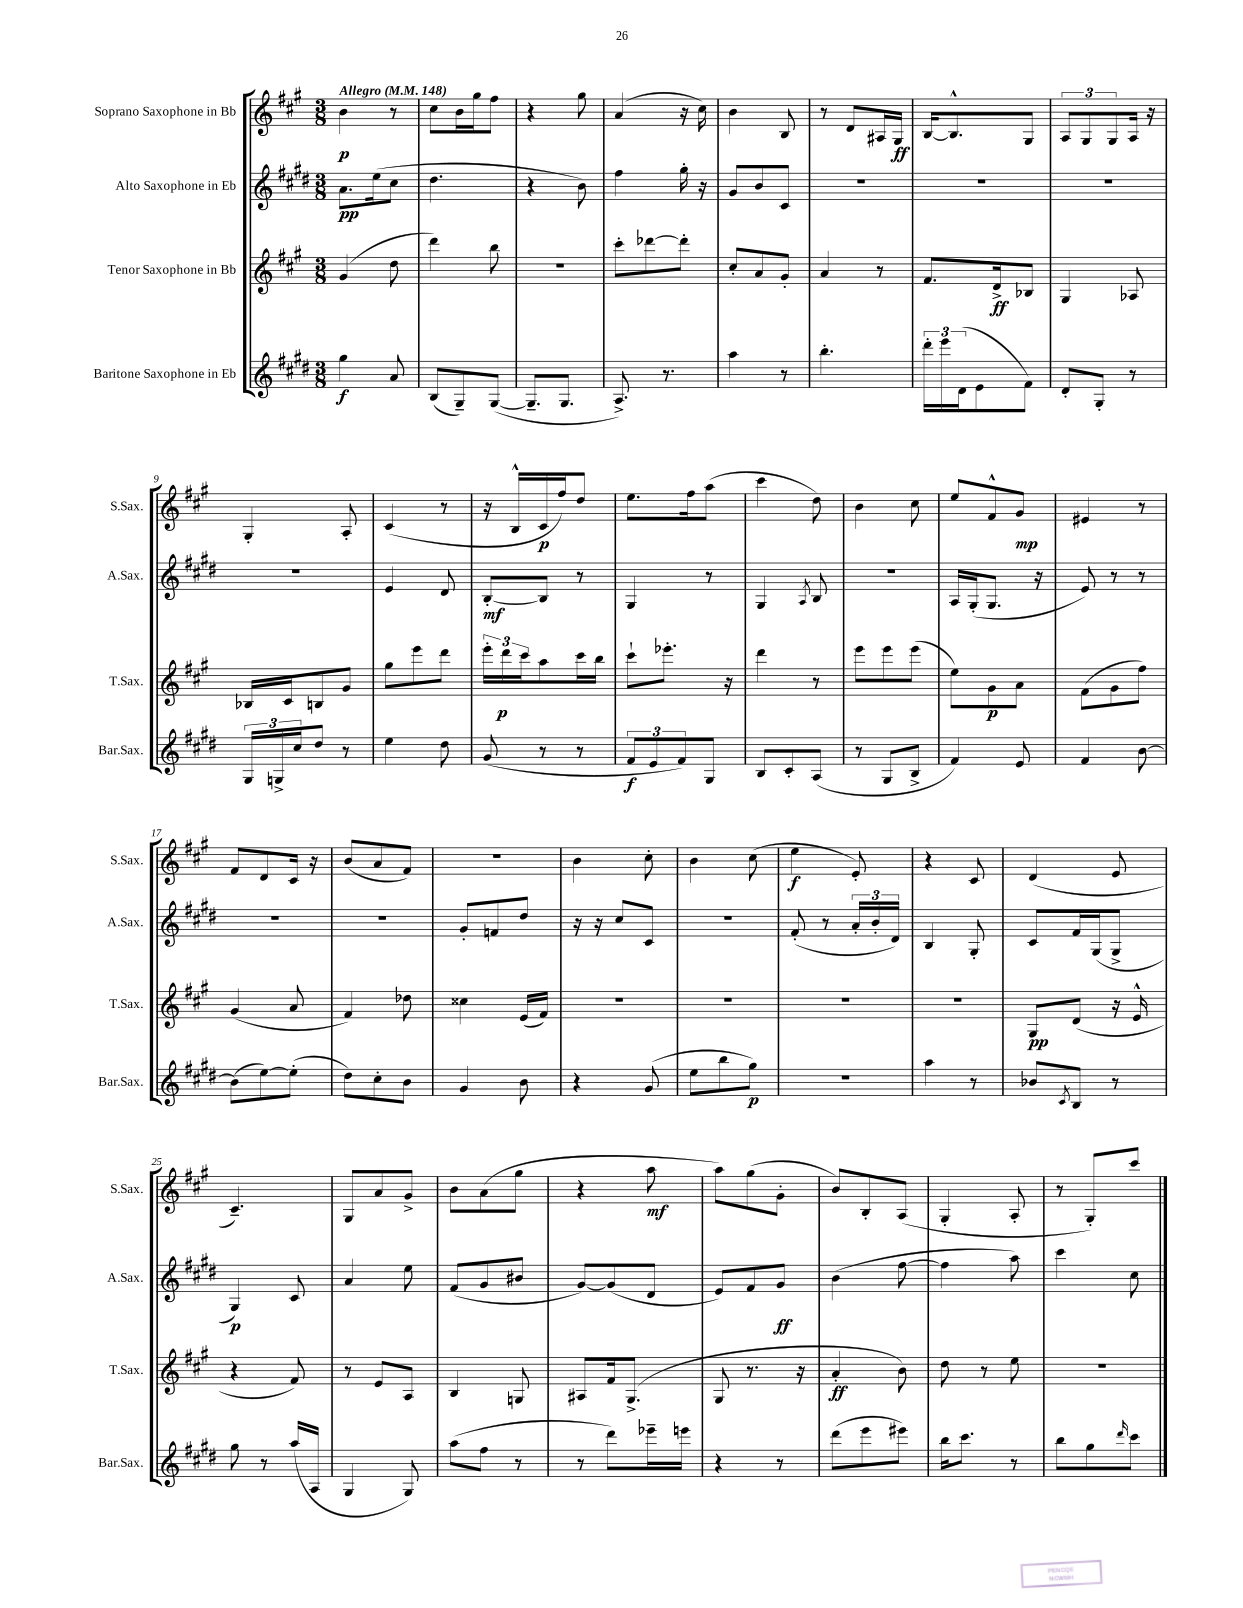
<<
\new StaffGroup <<
\new Staff = "s0" \with { instrumentName = "Soprano Saxophone in Bb" shortInstrumentName = "S.Sax." } {
    \clef treble \key a \major \numericTimeSignature \time 3/8 \tempo "Allegro" 4 = 148
    b'4\p r8 |
    cis''8 b'16 gis''16 fis''8 |
    r4 gis''8 |
    a'4( r16 cis''16) |
    b'4 b8 |
    r8 d'8 ais16 gis16\ff |
    b16~ b8.-^ gis8 |
    \tuplet 3/2 { a8 gis8 gis8 } a16 r16 |
    gis4-. a8-. |
    cis'4( r8 |
    r16 b16-^ cis'16\p fis''16) d''8 |
    e''8. fis''16 a''8( |
    cis'''4 d''8) |
    b'4 cis''8 |
    e''8 fis'8-^ gis'8\mp |
    eis'4 r8 |
    fis'8 d'8 cis'16 r16 |
    b'8( a'8 fis'8) |
    R4. |
    b'4 cis''8-. |
    b'4 cis''8( |
    e''4\f e'8-.) |
    r4 cis'8 |
    d'4( e'8 |
    cis'4.--) |
    gis8 a'8 gis'8-> |
    b'8 a'8( gis''8 |
    r4 a''8\mf |
    a''8) gis''8( gis'8-. |
    b'8) b8-. a8( |
    gis4-. a8-. |
    r8 gis8-.) cis'''8 \bar "|." |
}
\new Staff = "s1" \with { instrumentName = "Alto Saxophone in Eb" shortInstrumentName = "A.Sax." } {
    \clef treble \key e \major \numericTimeSignature \time 3/8
    a'8.\pp e''16( cis''8 |
    dis''4. |
    r4 b'8) |
    fis''4 gis''16-. r16 |
    gis'8 b'8 cis'8 |
    R4. |
    R4. |
    R4. |
    R4. |
    e'4 dis'8 |
    b8~-.\mf b8 r8 |
    gis4 r8 |
    gis4 \acciaccatura { a8 } b8 |
    R4. |
    a16 gis16-.( gis8. r16 |
    e'8) r8 r8 |
    R4. |
    R4. |
    gis'8-. f'8 dis''8 |
    r16 r16 cis''8 cis'8 |
    R4. |
    fis'8-.( r8 \tuplet 3/2 { a'16-. b'16-. dis'16) } |
    b4 gis8-. |
    cis'8 fis'16 gis16( gis8-> |
    gis4\p) cis'8 |
    a'4 e''8 |
    fis'8( gis'8 bis'8 |
    gis'8~) gis'8( dis'8 |
    e'8) fis'8 gis'8\ff |
    b'4( fis''8~ |
    fis''4 a''8) |
    cis'''4 cis''8 \bar "|." |
}
\new Staff = "s2" \with { instrumentName = "Tenor Saxophone in Bb" shortInstrumentName = "T.Sax." } {
    \clef treble \key a \major \numericTimeSignature \time 3/8
    gis'4( d''8 |
    d'''4) b''8 |
    R4. |
    cis'''8-. des'''8~ des'''8-. |
    cis''8-. a'8 gis'8-. |
    a'4 r8 |
    fis'8. d'16->\ff bes8 |
    gis4 aes8 |
    bes16 cis'16 b8 gis'8 |
    gis''8 e'''8 d'''8 |
    \tuplet 3/2 { e'''16-. d'''16\p cis'''16 } a''8 cis'''16 b''16 |
    cis'''8-! ees'''8.-. r16 |
    d'''4 r8 |
    e'''8 e'''8 e'''8( |
    e''8) gis'8\p a'8 |
    fis'8( gis'8 fis''8) |
    gis'4( a'8 |
    fis'4) des''8 |
    cisis''4 e'16( fis'16) |
    R4. |
    R4. |
    R4. |
    R4. |
    gis8\pp d'8( r16 e'16-^ |
    r4 fis'8) |
    r8 e'8 a8 |
    b4 g8 |
    ais8 fis'16 gis8.->( |
    gis8 r8. r16 |
    a'4-.\ff b'8) |
    d''8 r8 e''8 |
    R4. \bar "|." |
}
\new Staff = "s3" \with { instrumentName = "Baritone Saxophone in Eb" shortInstrumentName = "Bar.Sax." } {
    \clef treble \key e \major \numericTimeSignature \time 3/8
    gis''4\f a'8 |
    b8( gis8--) gis8~( |
    gis8.-- gis8. |
    a8.->) r8. |
    a''4 r8 |
    b''4.-. |
    \tuplet 3/2 { dis'''16-. e'''16 dis'16( } e'8 fis'8) |
    dis'8-. gis8-. r8 |
    \tuplet 3/2 { gis16 g16-> cis''16 } dis''8 r8 |
    e''4 dis''8 |
    gis'8( r8 r8 |
    \tuplet 3/2 { fis'8\f e'8 fis'8) } gis8 |
    b8 cis'8-. a8( |
    r8 gis8 b8-> |
    fis'4) e'8 |
    fis'4 b'8~ |
    b'8( e''8~) e''8-.( |
    dis''8) cis''8-. b'8 |
    gis'4 b'8 |
    r4 gis'8( |
    e''8 b''8 gis''8\p) |
    R4. |
    a''4 r8 |
    bes'8 \acciaccatura { cis'8 } b8 r8 |
    gis''8 r8 a''16( a16 |
    gis4 gis8) |
    a''8( fis''8 r8 |
    r8 dis'''8) ees'''16-- e'''16 |
    r4 r8 |
    dis'''8( e'''8 eis'''8) |
    b''16 cis'''8. r8 |
    b''8 gis''8 \grace { dis'''16 } cis'''8 \bar "|." |
}
>>
>>
